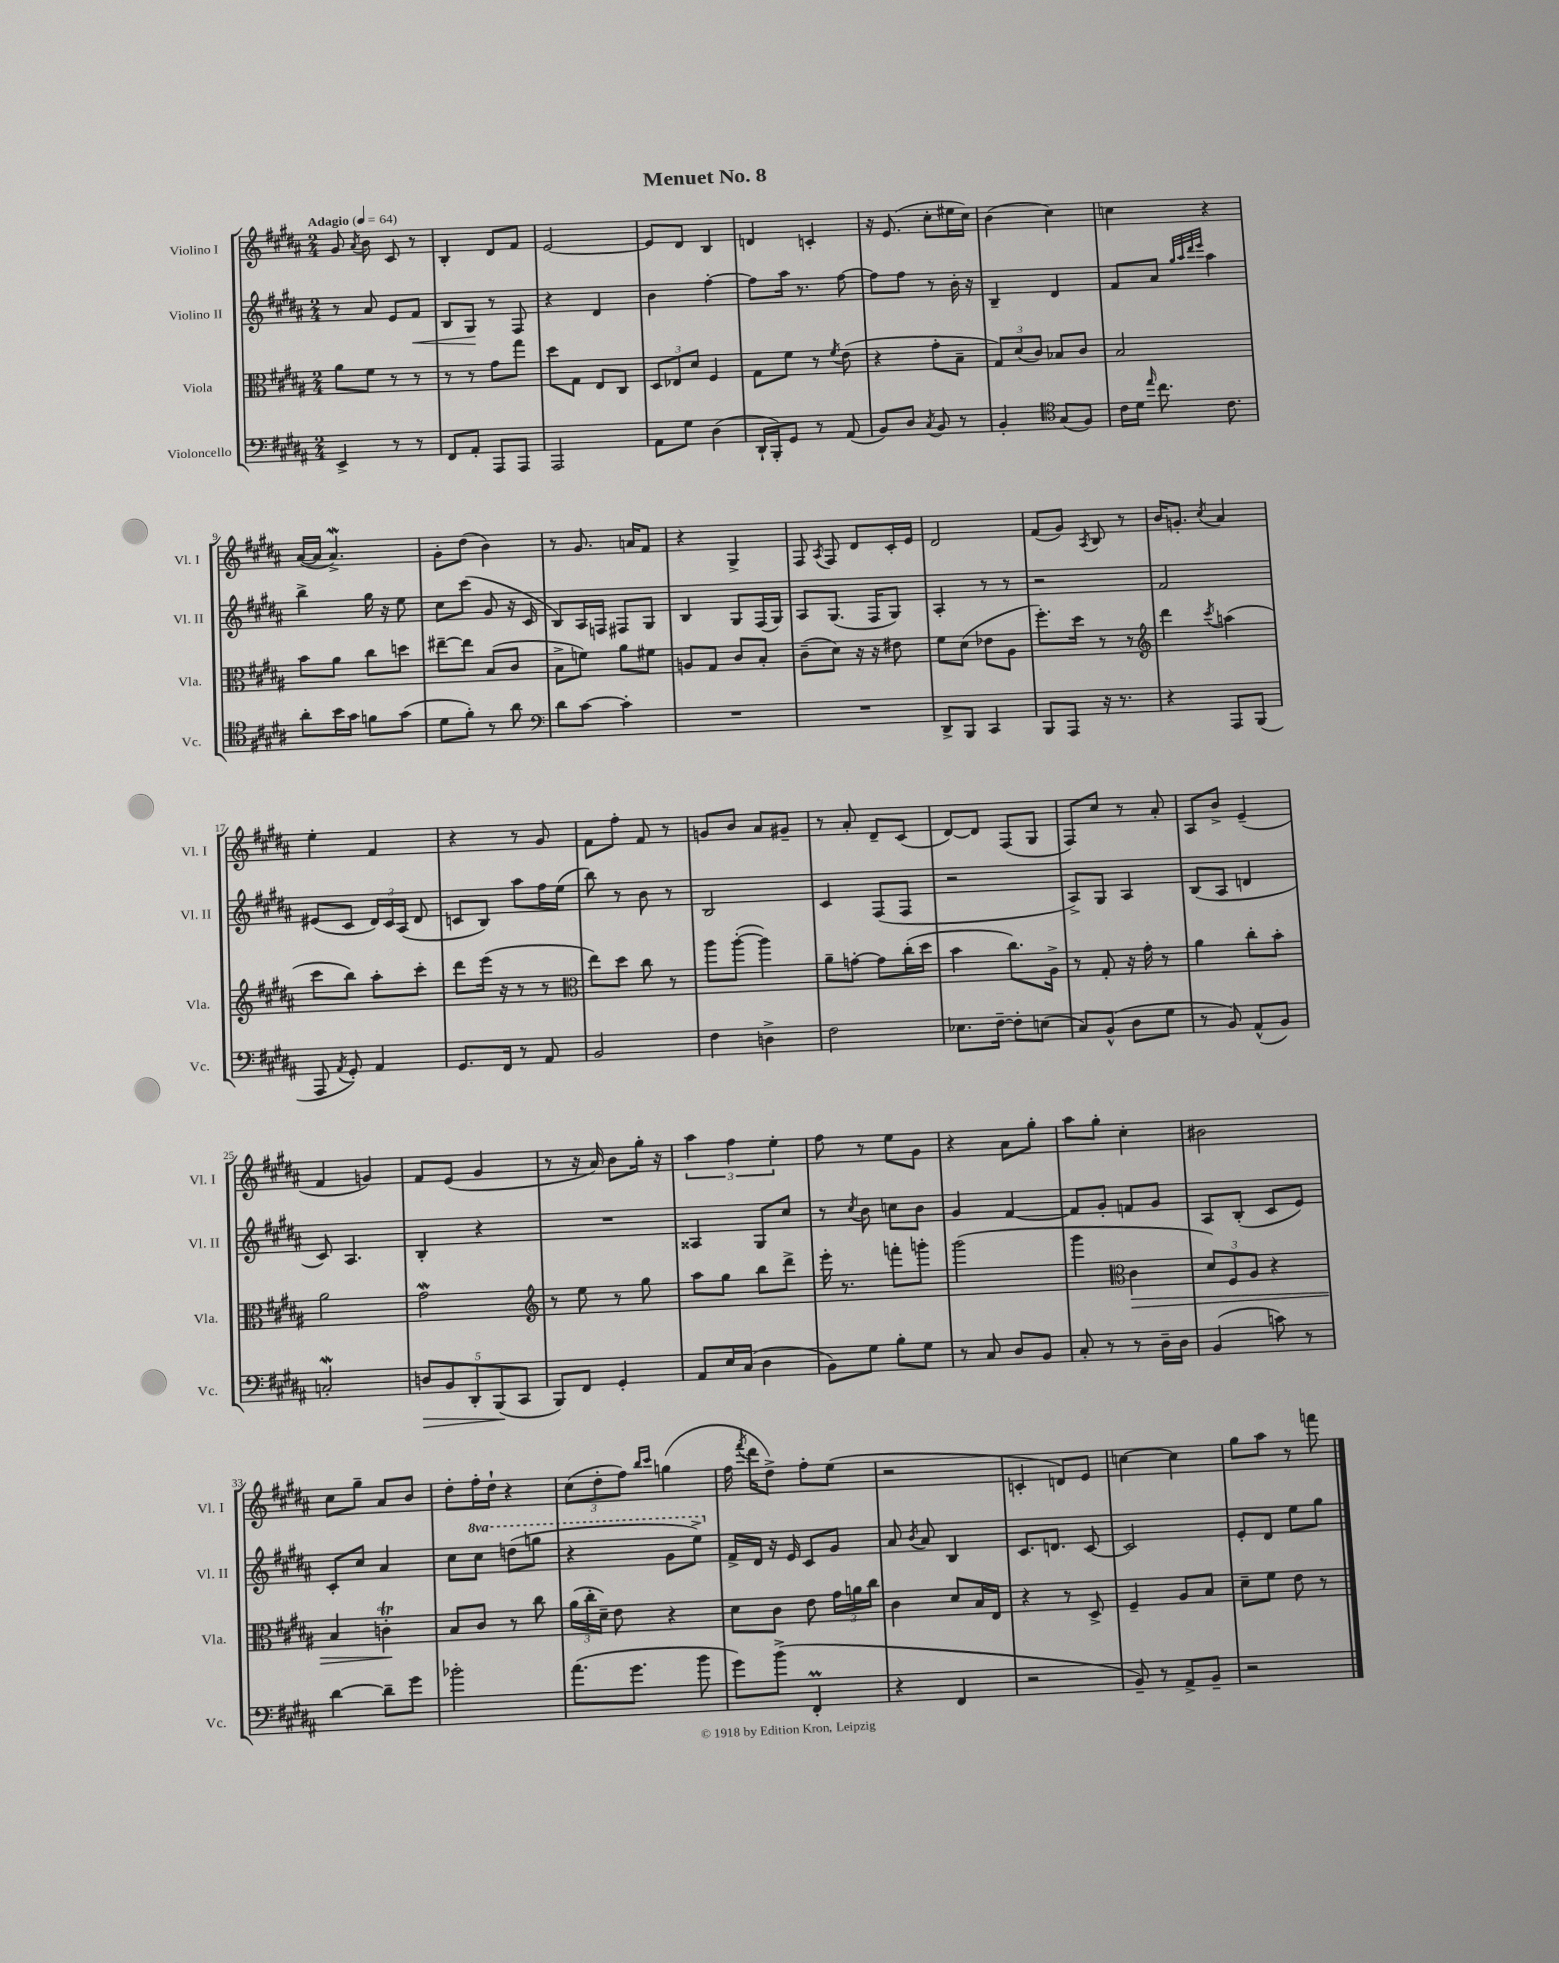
\header { title = "Menuet No. 8" }
<<
\new StaffGroup <<
\new Staff = "s0" \with { instrumentName = "Violino I" shortInstrumentName = "Vl. I" } {
    \clef treble \key b \major \numericTimeSignature \time 2/4 \tempo "Adagio" 4 = 64
    \autoBeamOff gis'8 \acciaccatura { ais'8 } b'8 cis'8 r8 |
    b4-. dis'8[ fis'8] |
    e'2~ |
    e'8[ dis'8] b4 |
    d'4 c'4-. |
    r16 e'8.( cis''8[-. eis''16 cis''16]) |
    b'4( cis''4) |
    c''4 r4 |
    ais'16[~( ais'16] ais'4.->\mordent) |
    gis'8[-. dis''8]( b'4) |
    r8 gis'8. a'16[ fis'8] |
    r4 gis4-> |
    fis8 \acciaccatura { ais8 } fis8 dis'8[ cis'16-. e'16] |
    dis'2 |
    fis'8[( gis'8]) \acciaccatura { ais8 } b8 r8 |
    b'16[ g'8.]-. \acciaccatura { cis''8 } ais'4 |
    e''4-. fis'4 |
    r4 r8 gis'8 |
    fis'8[ fis''8]-. fis'8 r8 |
    g'8[ b'8] ais'8[ gis'8]-- |
    r8 ais'8-. dis'8[-- cis'8]( |
    dis'8[~) dis'8] fis8[( gis8] |
    fis8[) cis''8] r8 ais'8-. |
    ais8[ b'8]-> e'4--( |
    fis'4 g'4) |
    fis'8[ e'8]( gis'4 |
    r8 r16 ais'16) b'8[ gis''16]-. r16 |
    \tuplet 3/2 { ais''4 fis''4 e''4-. } |
    fis''8 r8 e''8[ gis'8] |
    r4 ais'8[ gis''8]-. |
    ais''8[ gis''8]-. cis''4-. |
    bis'2 |
    cis''8[ gis''8]-- ais'8[ b'8] |
    dis''8[-. fis''16-. dis''16]-! r4 |
    \tuplet 3/2 { cis''8[( dis''8-. fis''8]) } \grace { b''16[ cis'''16] } g''4( |
    fis''16 \acciaccatura { fis'''8 } dis'''16[ dis''8]->) fis''8[-. e''8]( |
    r2 |
    c'4-. d'8[) e'8] |
    c''4~ c''4 |
    gis''8[ ais''8] r8 f'''8 \bar "|." |
}
\new Staff = "s1" \with { instrumentName = "Violino II" shortInstrumentName = "Vl. II" } {
    \clef treble \key b \major \numericTimeSignature \time 2/4 \set Staff.ottavationMarkups = #ottavation-simple-ordinals
    \autoBeamOff r8 ais'8 e'8[ fis'8]\< |
    b8[ gis8]\! r8 fis8 |
    r4 dis'4 |
    b'4 fis''4~-. |
    fis''8[ ais''16] r8. fis''8~ |
    fis''8[ fis''8] r8 b'16-. r16 |
    b4-- dis'4 |
    fis'8[ ais'8] \grace { gis''32[ ais''32 dis'''32 e'''32] } ais''4 |
    b''4-> gis''16 r16 e''8 |
    cis''8[ cis'''8]( gis'8 r16 cis'16 |
    b8[) ais16 f16] fis8[ gis8] |
    b4 gis8[ fis16( gis16]) |
    ais8[ gis8.]( fis16[ gis8]) |
    ais4-. r8 r8 |
    r2 |
    fis'2 |
    eis'8[( cis'8] \tuplet 3/2 { dis'16[) cis'16 ais16]( } dis'8 |
    c'8[ b8]) ais''8[ fis''16 e''16]( |
    b''8) r8 b'8 r8 |
    b2 |
    cis'4 fis8[( fis8] |
    r2 |
    ais8[->) gis8] ais4 |
    b8[( ais8] d'4 |
    cis'8) ais4. |
    b4-. r4 |
    R2 |
    aisis4 gis8[ cis''8] |
    r8 \acciaccatura { cis''8 } b'8 c''8[ b'8] |
    gis'4 fis'4~ |
    fis'8[ gis'8]-. f'8[ gis'8] |
    ais8[ b8]-.( cis'8[ e'8]) |
    cis'8[-. cis''8] ais'4 |
    cis''8[ \ottava #1 cis'''8] d'''8[( g'''8] |
    r4 gis''8[ e'''8]->) \ottava #0 |
    fis'16[-> dis'16] r16 e'16 cis'8[ gis'8] |
    ais'8 \acciaccatura { b'8 } ais'8 b4 |
    cis'8.[ d'8.] cis'8~ |
    cis'2 |
    e'8[-. dis'8] e''8[ gis''8] \bar "|." |
}
\new Staff = "s2" \with { instrumentName = "Viola" shortInstrumentName = "Vla." } {
    \clef alto \key b \major \numericTimeSignature \time 2/4
    \autoBeamOff ais'8[ fis'8] r8 r8 |
    r8 r8 gis'8[ gis''8] |
    dis''8[ gis8] e8[ cis8] |
    \tuplet 3/2 { dis8[ ees8 dis'8] } fis4 |
    gis8[ fis'8] r8 \acciaccatura { fis'8 } e'8( |
    r4 gis'8[-. b8]-- |
    \tuplet 3/2 { gis8[) dis'8( cis'8]) } bes8[ cis'8] |
    b2 |
    b'8[ ais'8] cis''8[ d''8] |
    eis''8[~-- eis''8] b8[( cis'8] |
    b8[-> f'8]) ais'8[ fis'8] |
    a8[ gis8] cis'8[ b8]-. |
    cis'8[--( dis'8]) r16 r16 eis'8 |
    fis'8[ dis'8]( ees'8[ ais8] |
    fis''8.[-.) dis''16] r8 r8 |
    \clef treble dis'''4 \acciaccatura { cis'''8 } a''4( |
    cis'''8[ b''8]) ais''8[-. cis'''8]-. |
    dis'''8[ e'''16]( r16 r8 r8 |
    \clef alto e''8[) dis''8] cis''8 r8 |
    ais''8[ ais''8]~-.( ais''4) |
    ais'8[-- g'8]~-. g'8[ cis''16-.( dis''16] |
    b'4 cis''8.[) ais16]-> |
    r8 gis8-. r16 gis'16-. r8 |
    ais'4 cis''8[-. b'8]-. |
    ais'2 |
    gis'2\mordent |
    \clef treble r8 e''8 r8 gis''8 |
    ais''8[ gis''8] b''8[ dis'''8]-> |
    e'''16-. r8. f'''8[-. g'''8]-. |
    gis'''2( |
    gis'''4 \clef alto cis'4\> |
    \tuplet 3/2 { dis'8[) fis8 ais8] } r4 |
    b4 c'4-.\trill\! |
    b8[ cis'8] r8 cis''8 |
    \tuplet 3/2 { ais'16[( cis''16-. dis'16]--) } e'8 r4 |
    dis'8[ cis'8] e'8 \tuplet 3/2 { gis'16[ a'16 cis''16] } |
    cis'4 dis'8[ b16 e16] |
    r4 r8 dis8-> |
    fis4-- ais8[ b8] |
    dis'8[-- fis'8] e'8 r8 \bar "|." |
}
\new Staff = "s3" \with { instrumentName = "Violoncello" shortInstrumentName = "Vc." } {
    \clef bass \key b \major \numericTimeSignature \time 2/4
    \autoBeamOff e,4-> r8 r8 |
    fis,8[ ais,8]-. ais,,8[ ais,,8] |
    ais,,2 |
    ais,8[ gis8] dis4( |
    dis,16[-! b,,16-.) gis,8] r8 ais,8( |
    b,8[) dis8] \acciaccatura { cis8 } b,8 r8 |
    b,4-. \clef tenor gis8[( fis8]) |
    cis'16[ dis'16] \grace { e''16 } cis''8. cis'8. |
    ais'8[-. b'16 gis'16] f'8[ gis'8]( |
    dis'8[ fis'8]-.) r8 ais'8 |
    \clef bass dis'8[ cis'8]~ cis'4-. |
    R2 |
    R2 |
    dis,8[-> b,,8] cis,4 |
    b,,8[ ais,,8] r16 r8. |
    r4 ais,,8[ b,,8]( |
    ais,,8 \acciaccatura { ais,8 } gis,8-.) ais,4 |
    gis,8.[ fis,16] r8 ais,8 |
    b,2 |
    fis4 d4-> |
    fis2 |
    ees8.[ fis16]~-- fis8[-. e8]( |
    cis8[) b,8]-^( dis8[ gis8] |
    r8 b,8) ais,8[-^( b,8]) |
    c2-.\mordent |
    \tuplet 5/4 { d8[\> b,8 dis,8-. b,,8\!( cis,8] } |
    b,,8[) fis,8] gis,4-. |
    ais,8[ e16 cis16]( dis4 |
    b,8[) gis8] b8[-. gis8] |
    r8 cis8 dis8[ b,8] |
    cis8-. r8 r8 dis16[-- dis16] |
    b,4( c'8) r8 |
    dis'4~ dis'8[-- gis'8] |
    bes'2-. |
    ais'8.[( gis'8.] b'8 |
    gis'8[) b'8]->( fis,4-.\prall |
    r4 fis,4 |
    r2 |
    b,8--) r8 ais,8[-> b,8]-- |
    r2 \bar "|." |
}
>>
>>
